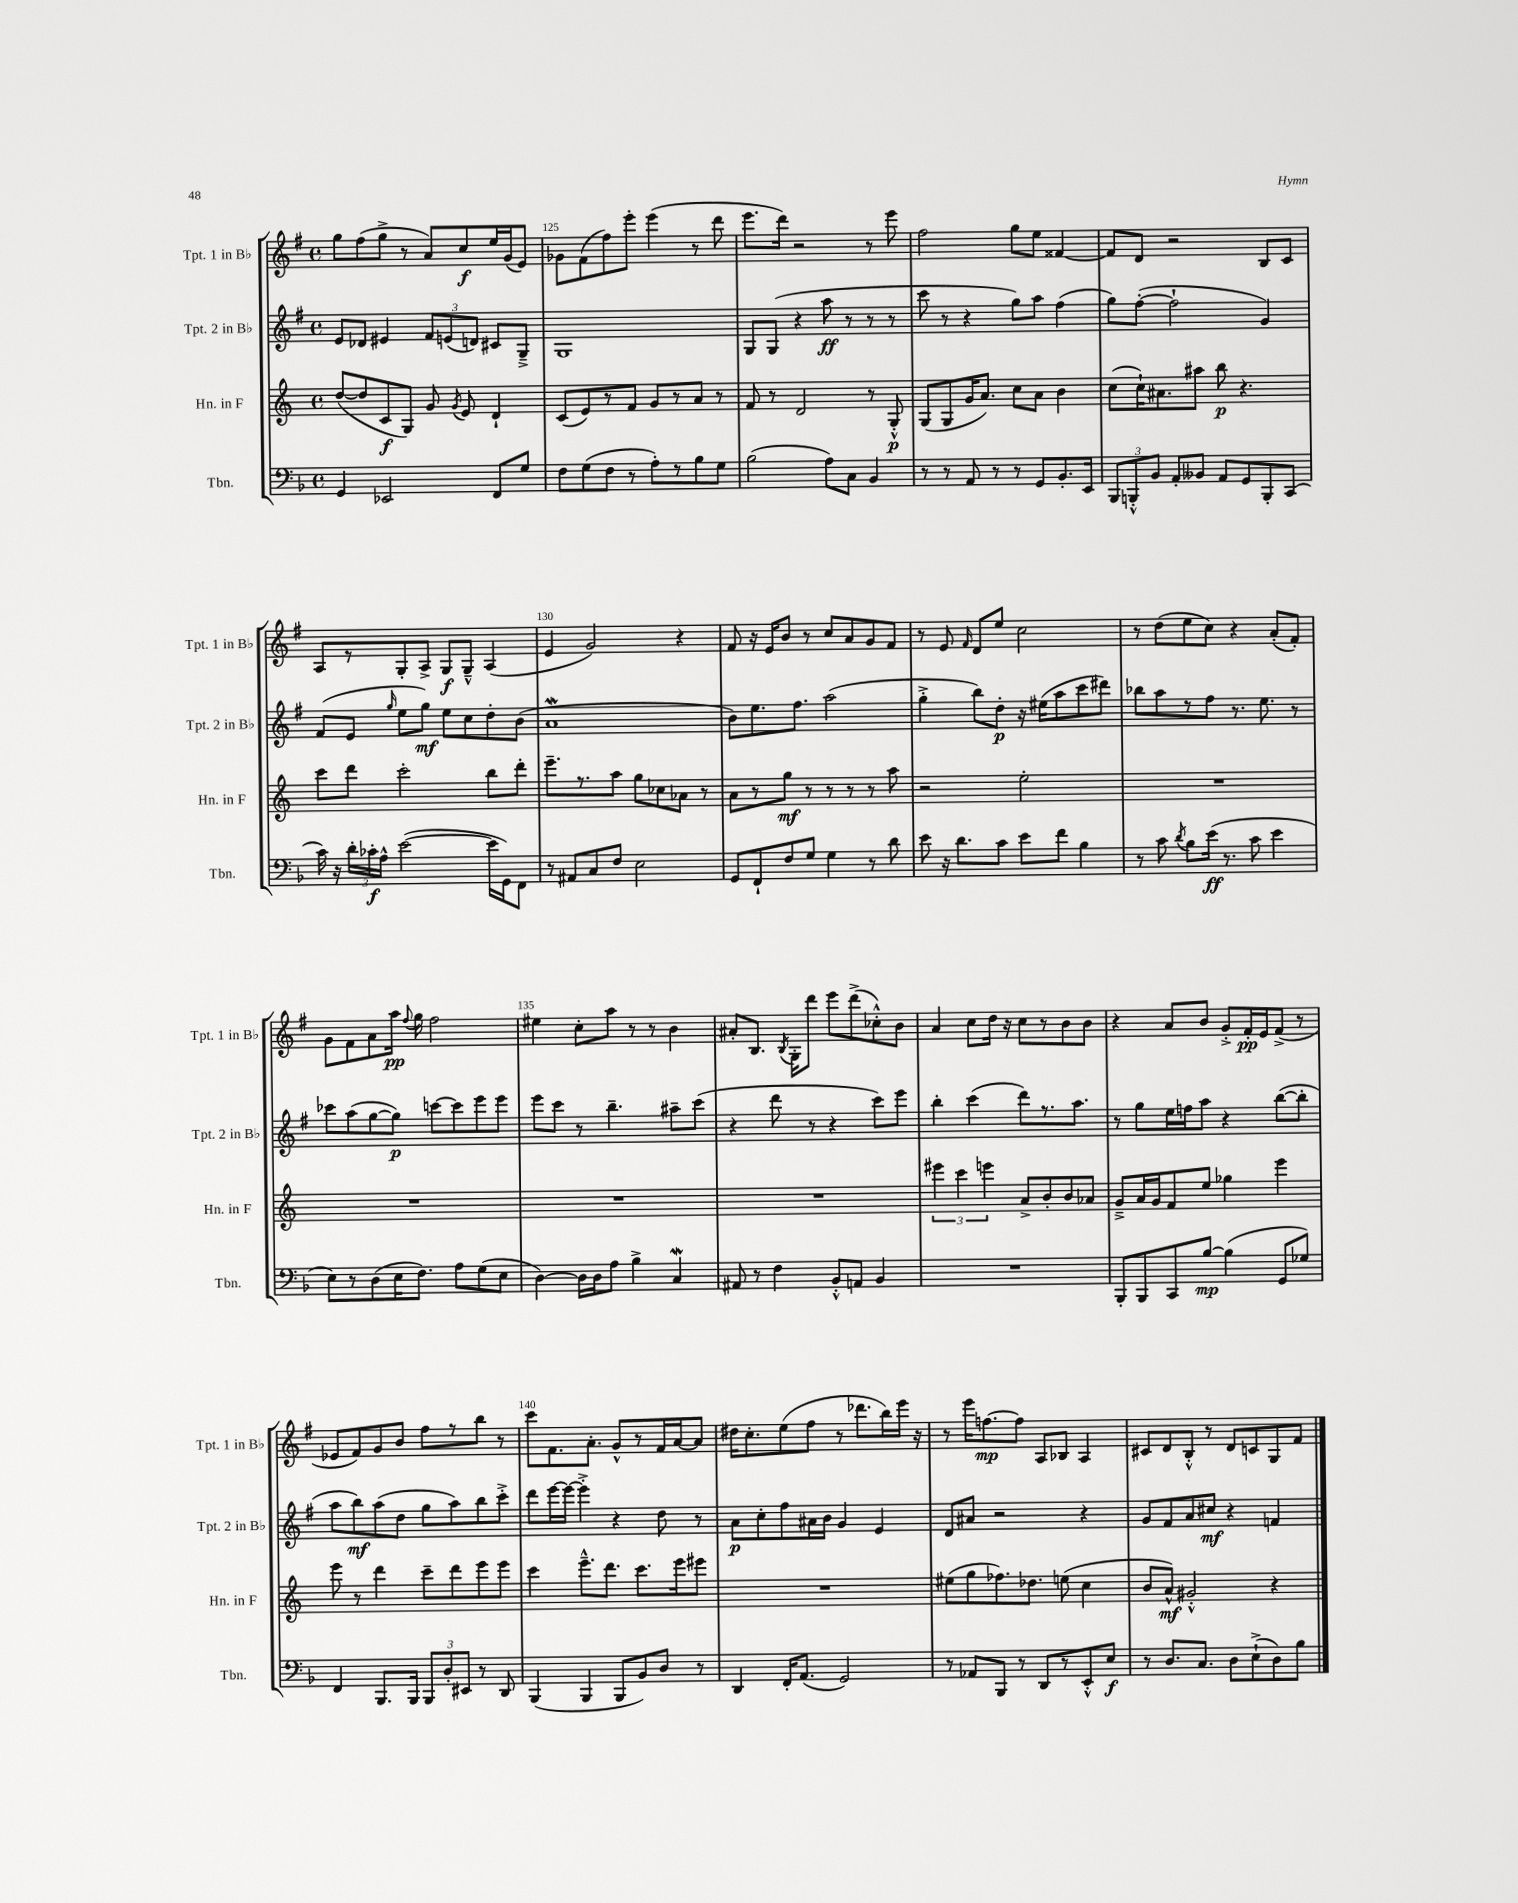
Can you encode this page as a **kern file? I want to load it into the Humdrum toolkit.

**kern	**kern	**kern	**kern
*staff4	*staff3	*staff2	*staff1
*clefF4	*clefG2	*clefG2	*clefG2
*k[b-]	*k[]	*k[f#]	*k[f#]
*M4/4	*M4/4	*M4/4	*M4/4
*met(c)	*met(c)	*met(c)	*met(c)
4GG/	([8dd/L	8e/L	8gg\L
.	8dd/]	8d-/J	(8ff#\
2EE-/	8c/	4e#/	8gg^\J
.	8G/J)	.	8r
.	8g/	12f#/L	8a/L)
.	.	(12e/	.
.	8qg/	.	.
.	8e/	.	8cc/
.	.	12d/J)	.
8FF/L	4d`/	8c#/L	16ee/L
.	.	.	(16g/J
8G/J	.	8G~^/J	8e/J)
=	=	=	=
8F\L	(8c/L	1G	8g-\L
(8G\	8e/)	.	(8f#\
8F\J	8r	.	8ff#\)
8r	8f/J	.	8eee'\J
8A'\L)	8g/L	.	(4eee\
8r	8r	.	.
8B-\	8a/J	.	8r
8G\J	8r	.	8ddd\
=	=	=	=
(2B-\	8f/	8G/L	8.eee\L
.	8r	(8G/J	.
.	.	.	16ddd\Jk)
.	2d/	4r	2r
8A\L)	.	8aa\	.
8C\J	.	8r	.
4BB-/	8r	8r	8r
.	8G'^^/	8r	8eee\
=	=	=	=
8r	(8G/L	8ccc\	2ff#\
8r	8G/	8r	.
8AA/	16g/K	4r	.
.	8.a/J)	.	.
8r	.	.	.
8r	8cc\L	8gg\L)	8gg\L
8GG/L	8a\J	8aa\J	8ee\J
8.BB-'/	4b\	(4ff#\	[4f##/
16EE/Jk	.	.	.
=	=	=	=
12BBB-/L	(8cc\L	8gg\L)	8f##/]L
12BBB'^^/	.	.	.
.	16cc`\K)	([8ff#'\J	8d/J
12BB-/J	.	.	.
.	8.a#\	.	.
8AA'/L	.	2ff#`\]	2r
8BB--/J	8aa#\J	.	.
8AA/L	8bb\	.	.
8GG/	4.r	.	.
8BBB'/	.	4g/)	8B/L
(8CC/J	.	.	8c/J
=	=	=	=
16c\)	8ccc\L	(8f#/L	8A/L
16r	.	.	.
24d'\LL	8ddd\J	8e/J	8r
24c-'\	.	.	.
24A^^\JJ	.	.	.
.	.	16qqgg/	.
([2e\	2ccc'\	8ee\L	8G'/
.	.	8gg\J)	8A^/J
.	.	8ee\L	8G/L
.	.	8cc\	8G~^^/J
16e\]LL	8bb\L	8dd'\	(4A/
16GG\J)	.	.	.
8FF\J	8ddd'\J	(8b\J	.
=	=	=	=
8r	8.eee~\L	1a	4e/
8AA#/L	.	.	.
.	8.r	.	.
8C/	.	.	2g/)
8F/J	8aa\J	.	.
2E\	8gg\L	.	.
.	8cc-\	.	.
.	8a-\J	.	4r
.	8r	.	.
=	=	=	=
8GG/L	8a\L	8b\L)	8f#/
8FF`/	8r	8.ee\	16r
.	.	.	16e/LK
8F/	8gg\J	.	8b/J
.	.	8.ff#\J	.
8G/J	8r	.	8r
4G\	8r	(2aa\	8cc/L
.	8r	.	8a/
8r	8r	.	8g/
8d\	8aa\	.	8f#/J
=	=	=	=
8e\	2r	4gg'^\	8r
16r	.	.	8e/
8.d\L	.	.	.
.	.	.	16qqf#/
.	.	8bb\L)	8d/L
8c\J	.	8dd'\J	8ee/J
8e\L	2ee'\	16r	2cc\
.	.	(16ee#\LK	.
8f\J	.	8aa\	.
4B-\	.	8ccc\	.
.	.	8ddd#\J)	.
=	=	=	=
8r	1r	8bb-\L	8r
8c\	.	8aa\	(8dd\L
8qd/	.	.	.
8B-\L	.	8r	8ee\
(16e\Jk	.	8ff#\J	8cc\J)
8.r	.	.	.
.	.	8.r	4r
8c\	.	.	.
.	.	8.ee\	.
4e\	.	.	(8a'/L
.	.	8r	8f#'/J)
=	=	=	=
8E\L)	1r	8ccc-\L	8g\L
8r	.	(8aa\	8f#\
(8D\	.	[8gg\	8a\
16E\K	.	8gg\]J)	16aa\Jk
.	.	.	8qqff#/
8.F\J)	.	.	16gg\
.	.	[8ccc\L	2ff#\
8A\L	.	8ccc\]	.
(8G\	.	8eee\	.
8E\J	.	8eee\J	.
=	=	=	=
[4D\)	1r	8eee\L	4ee#\
.	.	8ccc\J	.
16D\]LL	.	8r	8cc'\L
16D\J	.	.	.
8A\J	.	4.bb~\	8aa\J
4B-^\	.	.	8r
.	.	.	8r
4C/	.	8aa#~\L	4b\
.	.	(8ccc\J	.
=	=	=	=
8AA#/	1r	4r	8a#'/L
8r	.	.	8.B/J
4F\	.	8ddd\	.
.	.	.	8qB/
.	.	.	16G'\LK
.	.	8r	8ddd\J
8BB-'^^/L	.	4r	8eee\L
8AA/J	.	.	(8ddd^\
4BB-/	.	8ccc\L)	8cc-'^^\)
.	.	8eee\J	8b\J
=	=	=	=
1r	6eee#\	4bb'\	4a/
.	6ccc\	.	.
.	.	(4ccc\	8cc\L
.	6eee\	.	.
.	.	.	16dd\Jk
.	.	.	16r
.	8a^/L	8ddd\L)	8cc\L
.	8b'/	8.r	8r
.	8b/	.	8b\
.	.	8.aa\J	.
.	8a-/J	.	8b\J
=	=	=	=
8BBB-'/L	8g~^/L	8r	4r
8BBB-/	16a/L	8gg\L	.
.	16g/J	.	.
8CC/	8f/	16ee\L	8a/L
.	.	16ff\J	.
[8B-/J	8ee/J	8aa\J	8b/J
(4B-\]	4gg-\	4r	8g'^/L
.	.	.	16f#'/L
.	.	.	16e/J
8GG/L	4eee\	([8bb\L	(8f#^/J
8G-/J)	.	8bb'\]J	8r
=	=	=	=
4FF/	8eee\	8aa\L	8e-/L
.	8r	8bb\)	8f#/)
8.BBB-/L	4ddd\	(8aa\	8g/
.	.	8dd\J	8b/J
16BBB-/Jk	.	.	.
12BBB-/L	8ccc~\L	8gg\L	8ff#\L
12D'/	.	.	.
.	8ddd\	8aa\)	8r
12EE#/J	.	.	.
8r	8eee\	8bb\	8bb\J
8DD/	8eee\J	8ccc'^\J	8r
=	=	=	=
(4BBB-/	4ccc\	8ddd\L	8ccc\L
.	.	[16eee\L	8.f#\
.	.	16eee\_JJ	.
4BBB-/	8.eee~^^\L	4eee'^\]	.
.	.	.	8.a'\J
.	8.ddd\J	.	.
8BBB-/L	.	4r	8g^^/L
8BB-/)	8.ccc\L	.	8r
8D/J	.	8dd\	16f#/L
.	16eee\k	.	[16a/J
8r	8eee#\J	8r	8a/]J
=	=	=	=
4DD/	1r	8a\L	16dd#\LK
.	.	.	8.cc'\
.	.	8cc'\	.
16FF'/LK	.	8ff#\	(8ee\
(8.AA/J	.	.	.
.	.	16a#\L	8ff#\J
.	.	16b\JJ	.
2GG/)	.	4g/	8r
.	.	.	8.ddd-\L
.	.	4e/	.
.	.	.	16bb\L)
.	.	.	16eee\JJ
.	.	.	16r
=	=	=	=
8r	(8ee#\L	8d/L	8r
8AA-/L	8gg\	8a#/J	16eee\LK
.	.	.	[8.ff\
8BBB-/J	8.ff-\)	2r	.
8r	.	.	8ff\]J
.	8.dd-\J	.	.
8DD/L	.	.	8A/L
8r	(8ee\	.	8B-/J
8EE'^^/	4cc\	4r	4A/
8E/J	.	.	.
=	=	=	=
8r	8b/L	8g/L	8c#/L
8.D/L	8a^^/J)	8f#/	8d/
.	2g#'^^/	8a/	8B'^^/J
8.C/J	.	.	.
.	.	8cc#/J	8r
8D\L	.	4r	8d/L
(8E`^\	.	.	8c/
8D\)	4r	4f/	8G/
8B-\J	.	.	8f#/J
==	==	==	==
*-	*-	*-	*-
